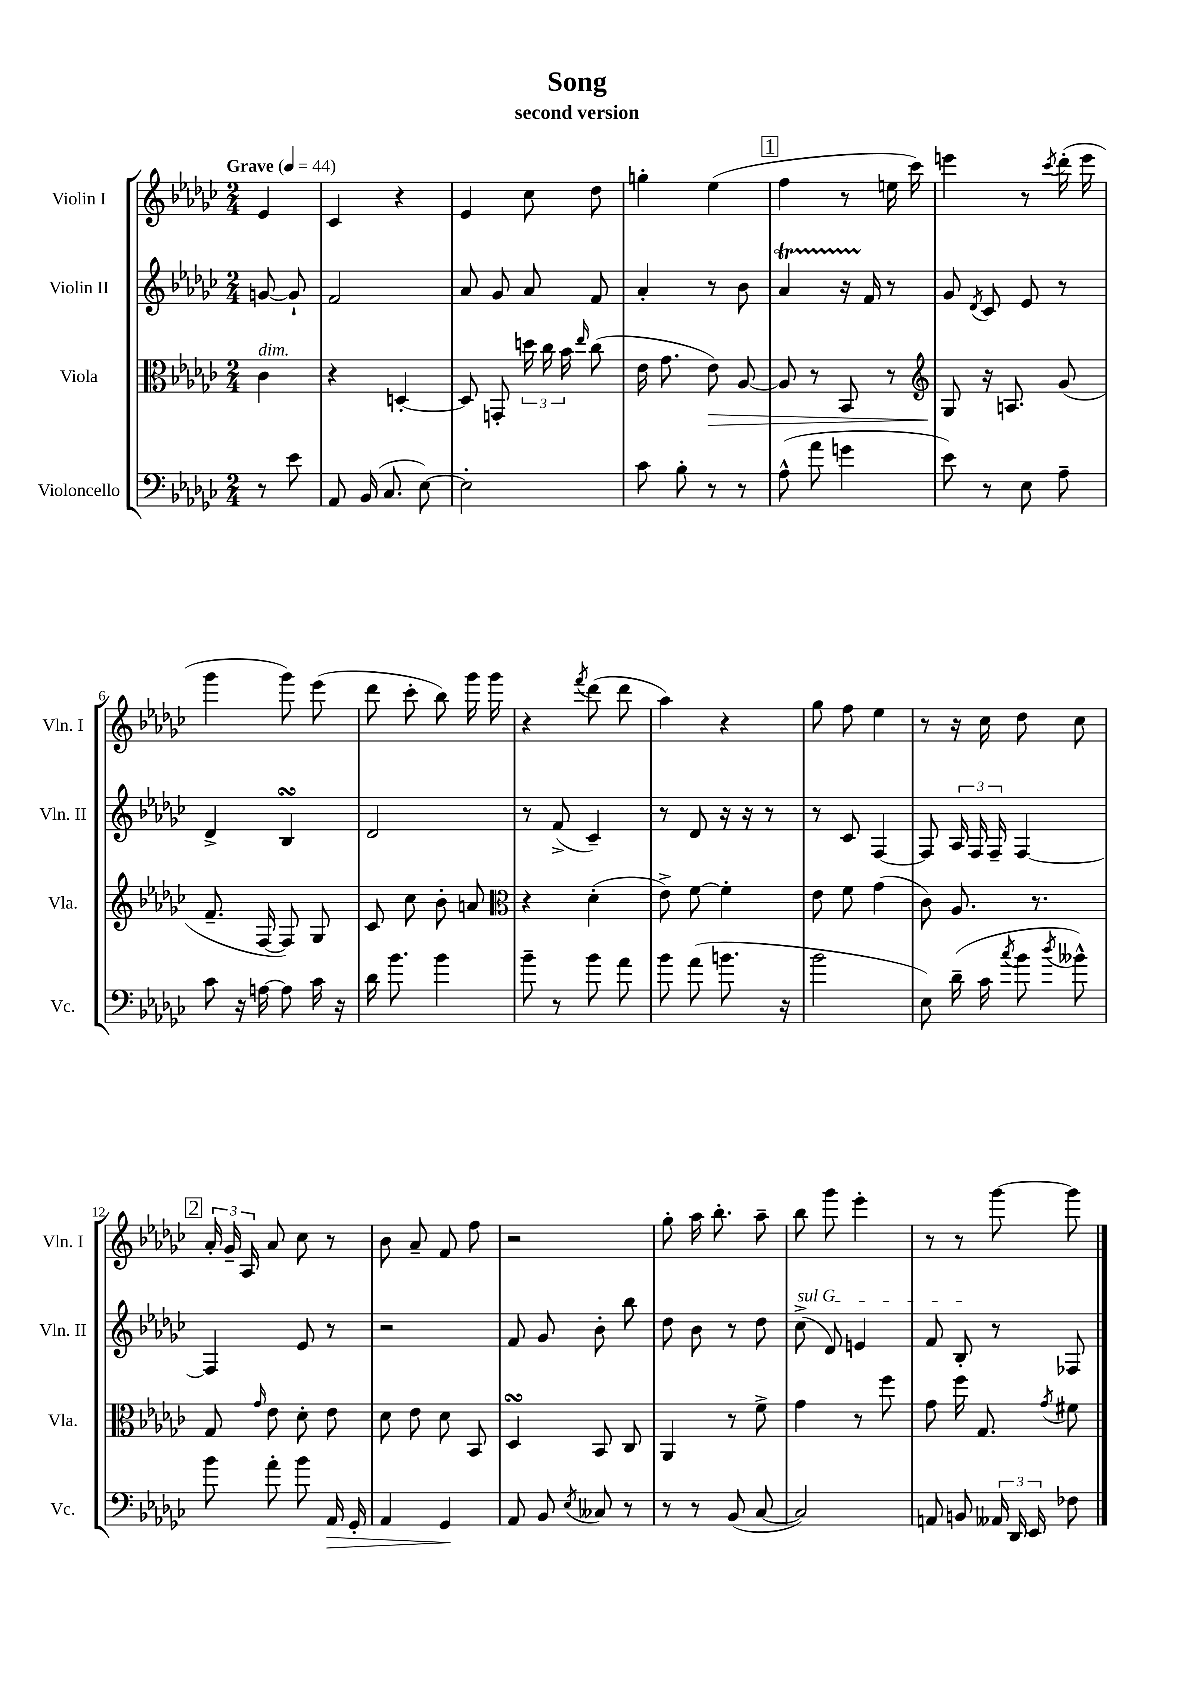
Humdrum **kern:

**kern	**kern	**kern	**kern
*staff4	*staff3	*staff2	*staff1
*clefF4	*clefC3	*clefG2	*clefG2
*k[b-e-a-d-g-c-]	*k[b-e-a-d-g-c-]	*k[b-e-a-d-g-c-]	*k[b-e-a-d-g-c-]
*M2/4	*M2/4	*M2/4	*M2/4
*MM44	*MM44	*MM44	*MM44
8r	4c-\	[8g/	4e-/
8e-\	.	8g`/]	.
=	=	=	=
8AA-/	4r	2f/	4c-/
(16BB-/	.	.	.
8.C-/	.	.	.
.	[4D'/	.	4r
[8E-\)	.	.	.
=	=	=	=
2E-'\]	8D/]	8a-/	4e-/
.	8GG'/	8g-/	.
.	24dd\	8a-/	8cc-\
.	24cc-\	.	.
.	24b-\	.	.
.	16qqee-/	.	.
.	(8cc-\	8f/	8dd-\
=	=	=	=
8c-\	16e-\	4a-'/	4gg'\
.	8.g-\	.	.
8B-'\	.	.	.
8r	8e-\)	8r	(4ee-\
8r	[8A-/	8b-\	.
=	=	=	=
(8A-^^\	8A-/]	4a-/	4ff\
8a-\	8r	.	.
4g\	8BB-/	16r	8r
.	.	16f/	.
.	8r	8r	16ee\
.	.	.	16ccc-\)
=	=	=	=
*	*clefG2	*	*
8e-\)	8G-/	8g-/	4eee\
.	.	8qd-/	.
8r	16r	8c-/	.
.	8.A/	.	.
8E-\	.	8e-/	8r
.	.	.	8qccc-/
8A-~\	(8g-/	8r	(16ddd-'\
.	.	.	16eee\
=	=	=	=
8c-\	8.f~/	4d-^/	4ggg-\
16r	.	.	.
[16A\	[16F/	.	.
8A\]	8F/])	4B-/	8ggg-\)
16c-\	8G-/	.	(8eee-\
16r	.	.	.
=	=	=	=
16d-\	8c-/	2d-/	8ddd-\
8.b-\	.	.	.
.	8cc-\	.	8ccc-'\
4b-\	8b-'\	.	8bb-\)
.	8a/	.	16ggg-\
.	.	.	16ggg-\
=	=	=	=
*	*clefC3	*	*
8b-~\	4r	8r	4r
8r	.	(8f^/	.
.	.	.	8qfff/
8b-\	(4d-'\	4c-~/)	(8ddd-\
8a-\	.	.	8ddd-\
=	=	=	=
8b-\	8e-^\)	8r	4aa-\)
(8a-\	[8f\	8d-/	.
8.b\	4f'\]	16r	4r
.	.	16r	.
.	.	8r	.
16r	.	.	.
=	=	=	=
2b-\	8e-\	8r	8gg-\
.	8f\	8c-/	8ff\
.	(4g-\	[4F/	4ee-\
=	=	=	=
8E-\)	8c-\)	8F/]	8r
(16d-~\	8.A-/	24A-/	16r
.	.	24F/	.
16c-\	.	.	16cc-\
.	.	24F~/	.
8qcc-/	.	.	.
8b-\	.	[4F/	8dd-\
.	8.r	.	.
8qdd-/	.	.	.
8b--^^\)	.	.	8cc-\
=	=	=	=
8b-\	8G-/	4F/]	24a-'/
.	.	.	24g-~/
.	.	.	24A-/
.	16qqg-/	.	.
8a-'\	8e-\	.	8a-/
8b-\	8d-'\	8e-/	8cc-\
16AA-/	8e-\	8r	8r
16GG-'/	.	.	.
=	=	=	=
4AA-/	8d-\	2r	8b-\
.	8e-\	.	8a-~/
4GG-/	8d-\	.	8f/
.	8BB-/	.	8ff\
=	=	=	=
8AA-/	4D-/	8f/	2r
8BB-/	.	8g-/	.
8qE-/	.	.	.
8C--/	8BB-/	8b-'\	.
8r	8C-/	8bb-\	.
=	=	=	=
8r	4AA-/	8dd-\	8gg-'\
8r	.	8b-\	16aa-\
.	.	.	8.bb-'\
(8BB-/	8r	8r	.
[8C-/	8f^\	8dd-\	8aa-~\
=	=	=	=
2C-/])	4g-\	(8cc-^\	8bb-\
.	.	8d-/)	8ggg-\
.	8r	4e/	4eee-'\
.	8ff\	.	.
=	=	=	=
8AA/	8g-\	8f/	8r
8BB/	16ff\	8B-'/	8r
.	8.G-/	.	.
24AA--/	.	8r	[8ggg-\
24DD-/	.	.	.
24EE-/	.	.	.
.	8qg-/	.	.
8F-\	8f#\	8F-/	8ggg-\]
==	==	==	==
*-	*-	*-	*-
